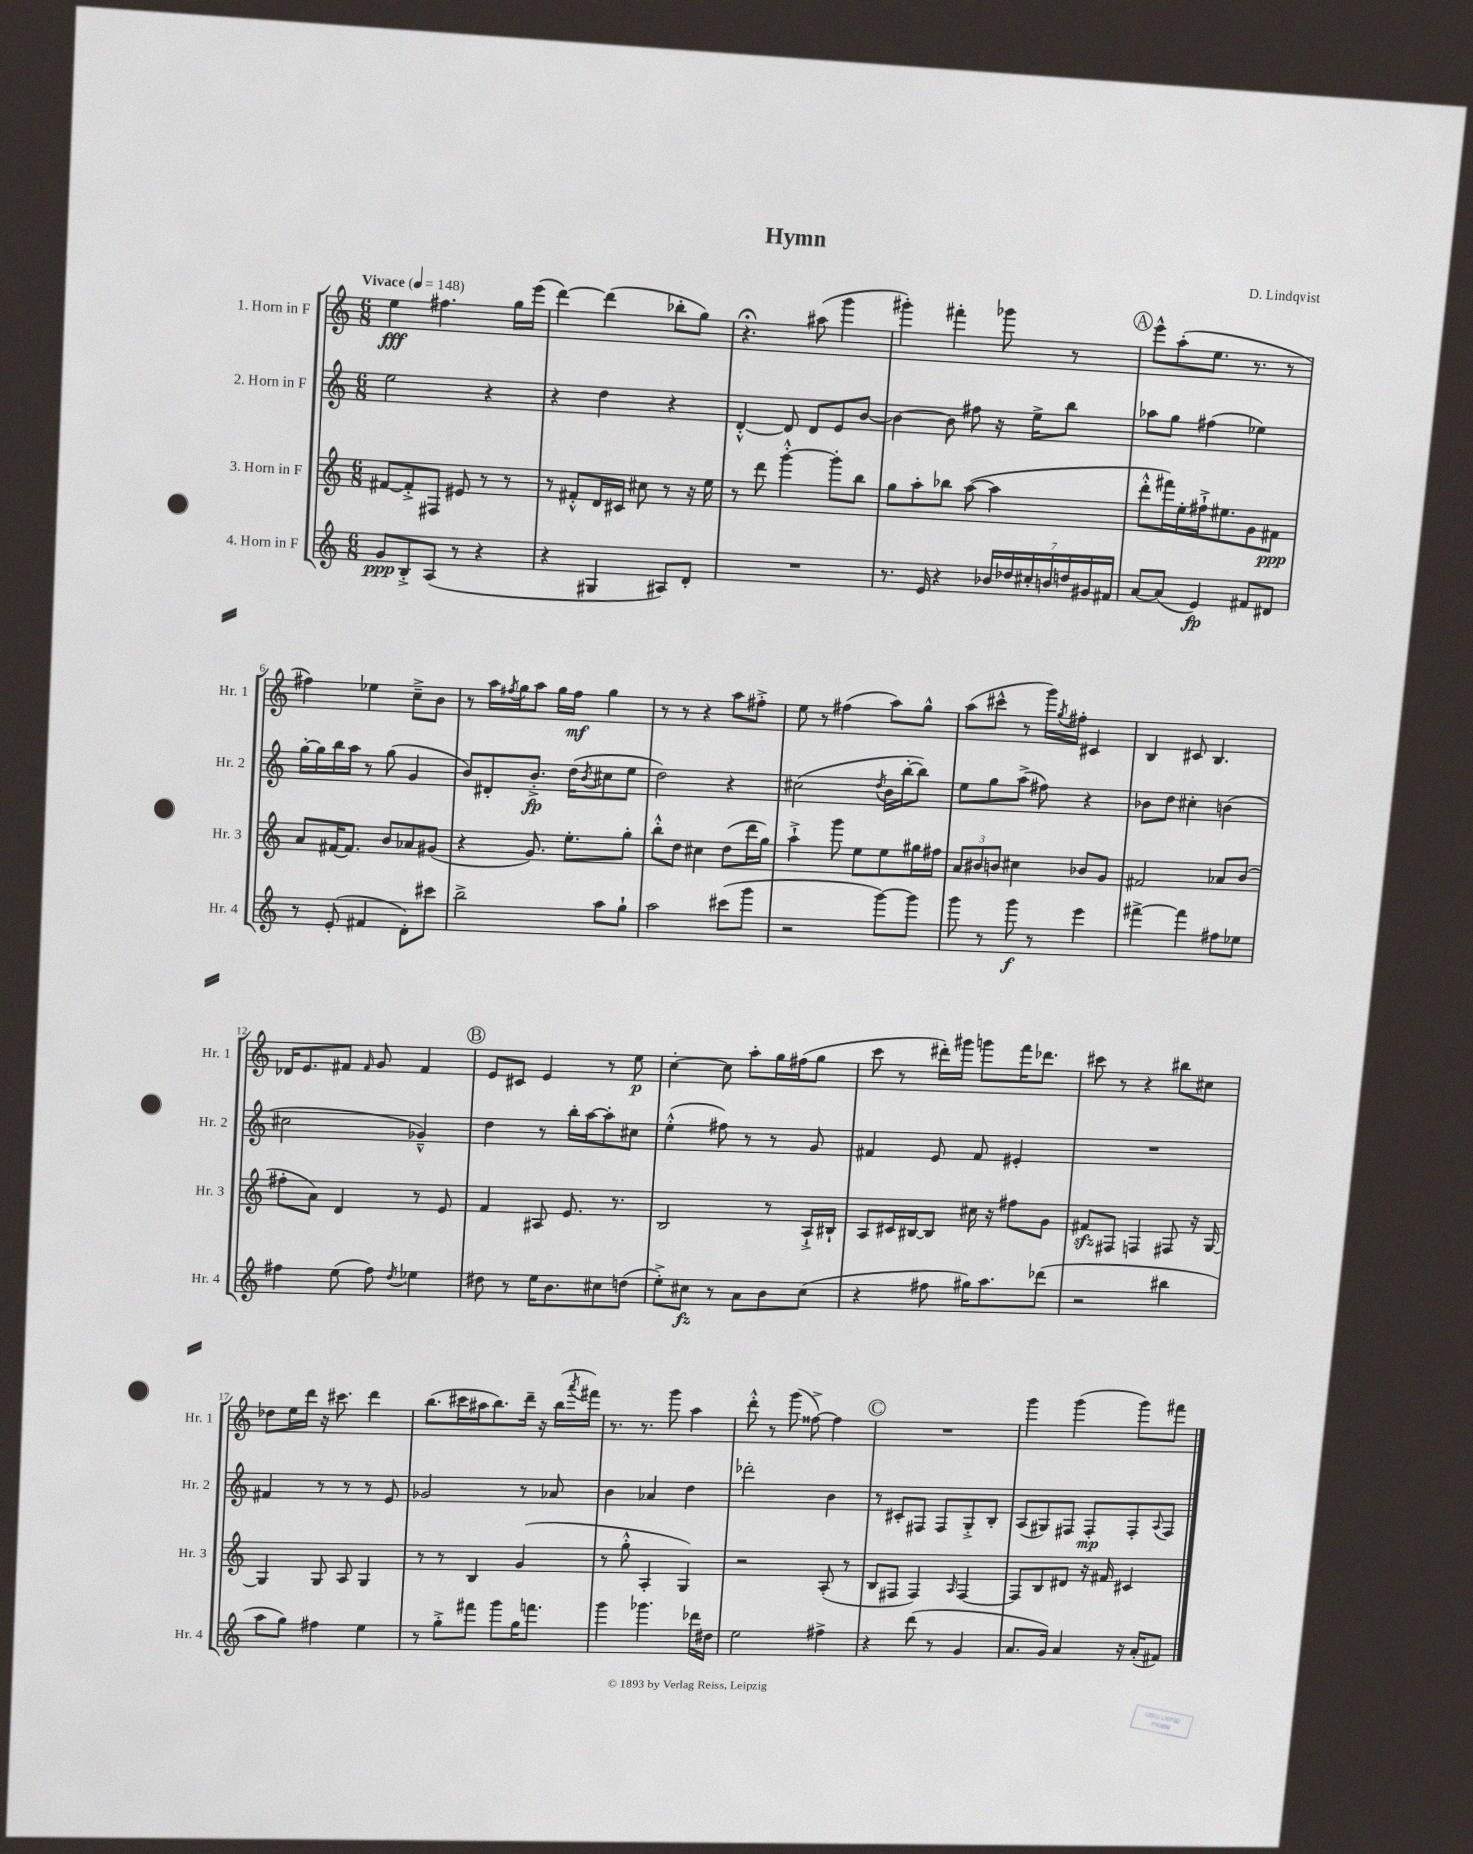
\header { title = "Hymn" composer = "D. Lindqvist" }
<<
\new StaffGroup <<
\new Staff = "s0" \with { instrumentName = "1. Horn in F" shortInstrumentName = "Hr. 1" } {
    \clef treble \key c \major \numericTimeSignature \time 6/8 \tempo "Vivace" 4 = 148
    e''4\fff fis''4. g''16 e'''16( |
    d'''4~) d'''4( bes''8-. g''8) |
    r4.\fermata ais''8( g'''4 |
    gis'''4-.) fis'''4-. ges'''8 r8 |
    \mark \markup { \circle "A" } e'''8-^ a''8-.( e''8. r8. r8 |
    fis''4) ees''4 c''8---> b'8 |
    r8 a''16 \acciaccatura { fis''8 } g''16 a''8 g''16 fis''16\mf g''4 |
    r8 r8 r4 a''8 fis''8-.-> |
    e''8 r8 fis''4( a''8) g''8-^ |
    a''8( cis'''8-^ r8 g'''16) \acciaccatura { g''8 } fis''16-. cis'4 |
    b4 cis'8 b4. |
    des'16 e'8. fis'8 \grace { fis'16 } g'8 fis'4 |
    \mark \markup { \circle "B" } e'8 cis'8 e'4 r8 e''8\p |
    c''4~-. c''8 a''8-. g''16 fis''16( g''8 |
    c'''8 r8 dis'''16-.) gis'''16 g'''8 f'''16 des'''8. |
    cis'''8 r8 r4 bis''8 cis''8 |
    des''8 e''16 d'''16 r16 cis'''8. d'''4 |
    b''8.( cis'''16 ais''16 b''8.) d'''16-- r16 b''16( \acciaccatura { a'''8 } fis'''16) |
    r8. r8. g'''8 a''4 |
    d'''8-.-^ r8 g'''8( fisis''8~->) fisis''4 |
    \mark \markup { \circle "C" } R2. |
    g'''4 g'''4( g'''8) fis'''8 \bar "|." |
}
\new Staff = "s1" \with { instrumentName = "2. Horn in F" shortInstrumentName = "Hr. 2" } {
    \clef treble \key c \major \numericTimeSignature \time 6/8
    e''2 r4 |
    r4 d''4 r4 |
    d'4~-.-^ d'8 d'8 e'8 b'8~ |
    b'4~ b'8 fis''8 r16 e''16-> b''8 |
    \mark \markup { \circle "A" } aes''8 g''8 fis''4( ees''4) |
    g''16~-. g''16 b''16 a''16 r8 g''8( g'4 |
    b'8) dis'8-. b'8.-.->\fp d''16( \acciaccatura { b'8 } cis''8 e''8 |
    d''2) r4 |
    cis''2( \acciaccatura { d''8 } b'16 b''16~-. b''8) |
    e''8 g''8 a''8->( fis''8) r4 |
    bes'8 d''8 cis''4-. b'4( |
    cis''2 ges'4---^) |
    \mark \markup { \circle "B" } d''4 r8 b''16-. a''16~ a''8-. cis''8 |
    e''4-.-^( fis''8) r8 r8 g'8 |
    fis'4 e'8 fis'8 eis'4-. |
    R2. |
    fis'4 r8 r8 r8 e'8 |
    ges'2 r8 aes'8 |
    b'4 aes'4 d''4 |
    des'''2-. b'4 |
    \mark \markup { \circle "C" } r8 cis'8-. fis8 fis8 g8-.-> b8-. |
    a8( gis8) fis8 fis8-.\mp fis8-. \appoggiatura { a8 } fis8 \bar "|." |
}
\new Staff = "s2" \with { instrumentName = "3. Horn in F" shortInstrumentName = "Hr. 3" } {
    \clef treble \key c \major \numericTimeSignature \time 6/8
    fis'8~ fis'8-.-> fis8 eis'8 r8 r8 |
    r8 fis'8-.-^ d'16 cis'16 cis''8 r8 r16 e''16 |
    r8 d'''8 g'''4~-.-^ g'''8-. b''8 |
    g''8 a''8-. bes''8 a''8~( a''4 |
    \mark \markup { \circle "A" } d'''8-.-^ fis'''16) e''16-. fis''16-!-> eis''8. g'8 fis'8\ppp |
    a'8 fis'16~ fis'8. b'8 aes'8 gis'8( |
    r4 g'8.) e''8.-. g''8-. |
    b''8-.-^ d''8 cis''4 d''8( d'''16 g''16) |
    a''4-!-> g'''8 e''8 e''8 gis''16 fis''16 |
    \tuplet 3/2 { a'8 bis'8 b'8 } cis''4 bes'8 g'8 |
    fis'2 aes'8 b'8( |
    fis''8-. a'8) d'4 r8 e'8 |
    \mark \markup { \circle "B" } f'4 ais8 e'8. r8. |
    b2 r8 a16-!-> bis16-! |
    a8 cis'16 bis16~ bis8 cis''16 r16 fis''8 g'8 |
    fis'8\sfz fis8 f4 fis8 r16 g16~ |
    g4 g8 a8 g4 |
    r8 r8 b4 g'4( |
    r8 g''8-.-^ a4-. g4) |
    r2 a8-.( r8 |
    \mark \markup { \circle "C" } b8 fis8 fis4) \grace { a16 } fis4~ |
    fis8 b8 dis'8 r16 fis'16 cis'4 \bar "|." |
}
\new Staff = "s3" \with { instrumentName = "4. Horn in F" shortInstrumentName = "Hr. 4" } {
    \clef treble \key c \major \numericTimeSignature \time 6/8
    g'8\ppp b8-.-> a8( r8 r4 |
    r4 gis4 ais8) d'8-. |
    R2. |
    r8. e'16 r4 \tuplet 7/4 { bes'16 des''16 cis''16-. b'16 d''16 gis'16 fis'16 } |
    \mark \markup { \circle "A" } a'8~ a'8( e'4\fp) fis'8 dis'8 |
    r8 e'8-.( fis'4 d'8-.) cis'''8 |
    b''2-> a''8 g''8-! |
    a''2 cis'''8( g'''8 |
    r2 g'''8~) g'''8 |
    g'''8 r8 g'''8\f r8 e'''4 |
    fis'''4~-> fis'''4 fis''8 ees''8 |
    fis''4 e''8( fis''8) \acciaccatura { d''8 } ees''4 |
    \mark \markup { \circle "B" } dis''8 r8 e''16 b'8. cis''8 d''8( |
    e''8-.->) cis''8\fz r8 a'8 b'8 cis''8( |
    r4 fis''8 gis''16) a''8. des'''8( |
    r2 bis''4 |
    a''8 g''8) fis''4 e''4 |
    r8 g''8-.-> fis'''8 g'''8 g''16 f'''8. |
    g'''4 ges'''4. des'''16 dis''16 |
    e''2 fis''4-> |
    \mark \markup { \circle "C" } r4 d'''8( r8 g'4 |
    a'8. g'16) a'4 r16 a'16-.( fis'8) \bar "|." |
}
>>
>>
